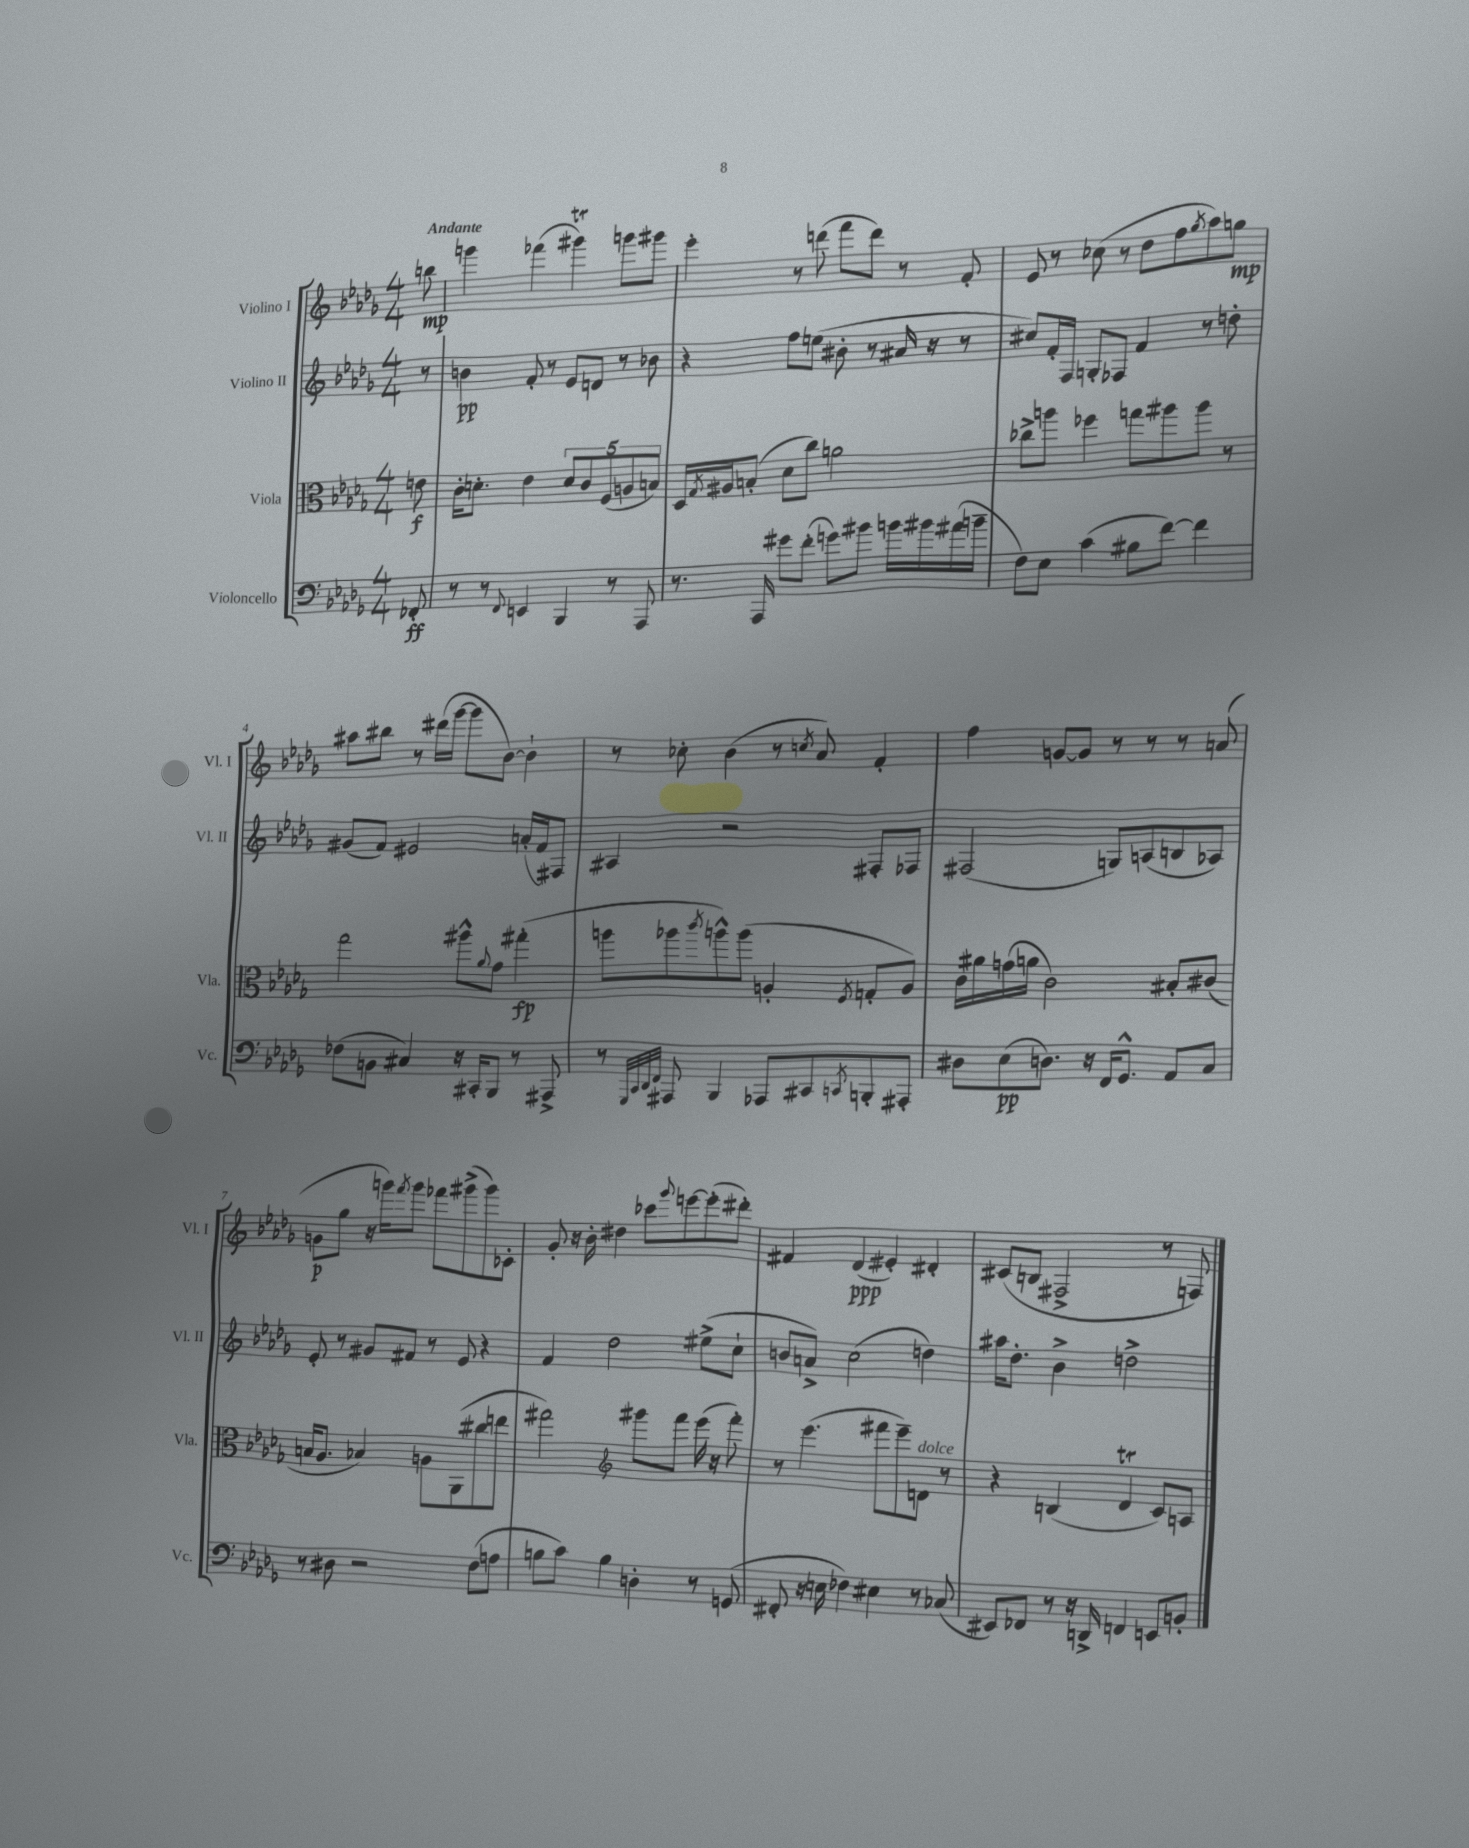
<<
\new StaffGroup <<
\new Staff = "s0" \with { instrumentName = "Violino I" shortInstrumentName = "Vl. I" } {
    \clef treble \key des \major \numericTimeSignature \time 4/4 \partial 8 \tempo "Andante"
    b''8\mp |
    g'''4 fes'''4( gis'''4\trill) g'''8 gis'''8 |
    ees'''4-. r8 d'''8( f'''8 d'''8) r8 f'8-. |
    ees'8 r8 ces''8( r8 des''8 f''8 \acciaccatura { ges''8 } aes''8) g''8\mp |
    ais''8 bis''8 r8 dis'''16( ges'''16~ ges'''8 bes'8~) bes'4-! |
    r8 ces''8-. bes'4( r8 \acciaccatura { c''8 } aes'8) f'4-. |
    f''4 g'8~ g'8 r8 r8 r8 a'8( |
    g'8\p ges''8 r16 g'''16) \acciaccatura { f'''8 } g'''8 fes'''8 gis'''8->( gis'''8) ces'8-. |
    ges'8-. r16 bes'16-. dis''4 ces'''8 \appoggiatura { ges'''8 } e'''8~ e'''8-.( dis'''8-.) |
    fis'4 des'4\ppp( eis'4-.) dis'4-. |
    cis'8( b8 fis2-> r8 f8) \bar "|." |
}
\new Staff = "s1" \with { instrumentName = "Violino II" shortInstrumentName = "Vl. II" } {
    \clef treble \key des \major \numericTimeSignature \time 4/4 \partial 8
    r8 |
    b'4\pp f'8-. r8 ees'8 d'8 r8 bes'8 |
    r4 f''8 e''8( bis'8-. r8 ais'16 r16 r8 |
    cis''8) f'16-. f16 g8-. fes8 f'4 r8 d''8-. |
    gis'8( f'8) eis'2 a'16-.( f'16) fis8 |
    ais4 r2 fis8-. fes8 |
    fis2( g8) a8( b8 aes8) |
    ees'8-. r8 gis'8 fis'8 r8 ees'8 r4 |
    f'4 des''2 eis''8->( c''8-! |
    b'8 a'8->) c''2( d''4) |
    ais''16 des''8.-. bes'4-> d''2-> \bar "|." |
}
\new Staff = "s2" \with { instrumentName = "Viola" shortInstrumentName = "Vla." } {
    \clef alto \key des \major \numericTimeSignature \time 4/4 \partial 8
    e'8\f |
    c'16-. d'8.-. ees'4 \tuplet 5/4 { d'8 c'8 f8( a8 b8) } |
    des16 \acciaccatura { ges8 } ais16 b8-.( des'8 c''8) a'2 |
    ces''8-> a''8 fes''4 g''8 ais''8 ais''8 r8 |
    ges''2 ais''8-^ \appoggiatura { aes'8 } ges'8 gis''4-.\fp( |
    a''8 aes''8 \acciaccatura { c'''8 } a''8-^) a''8( a4-. \acciaccatura { f8 } g8-. a8) |
    c'16 ais'16 g'16( a'16 c'2) bis8-. cis'8( |
    b16 aes8. bes4) a8 aes,8( cis''8 e''8 |
    gis''2) \clef treble gis'''8 f'''8 ees'''16( r16 f'''8-.) |
    r8 ees'''4.( fis'''8 ees'''8--) d'8^\markup { \italic "dolce" } r8 |
    r4 b4( des'4\trill c'8) a8 \bar "|." |
}
\new Staff = "s3" \with { instrumentName = "Violoncello" shortInstrumentName = "Vc." } {
    \clef bass \key des \major \numericTimeSignature \time 4/4 \partial 8
    fes,8-.\ff |
    r8 r8 \appoggiatura { f,8 } e,4 bes,,4 r8 aes,,8 |
    r8. aes,,16 gis'8 f'8-.( g'8) bis'8 b'16 bis'16 ais'16( b'16-- |
    f8) ees8 c'4( bis8 f'8~) f'4 |
    fes8( b,8 cis4) r16 cis,16-. bes,,8 r8 ais,,8-> |
    r8 \grace { ges,,32 c,32 des,32 f,32 } ais,,8 bes,,4 aes,,8 cis,8 \acciaccatura { c,8 } b,,8-. ais,,8-. |
    dis8 ees8\pp( d8.) r16 f,16 ges,8.-^ aes,8 c8 |
    r8 dis8 r2 f8( a8 |
    b8 c'8) b4 d4-. r8 g,8( |
    fis,8-. r16 e16 fes4) eis4 r8 ces8( |
    eis,8) fes,8 r8 r16 d,16-> f,4 e,8 b,8-. \bar "|." |
}
>>
>>
